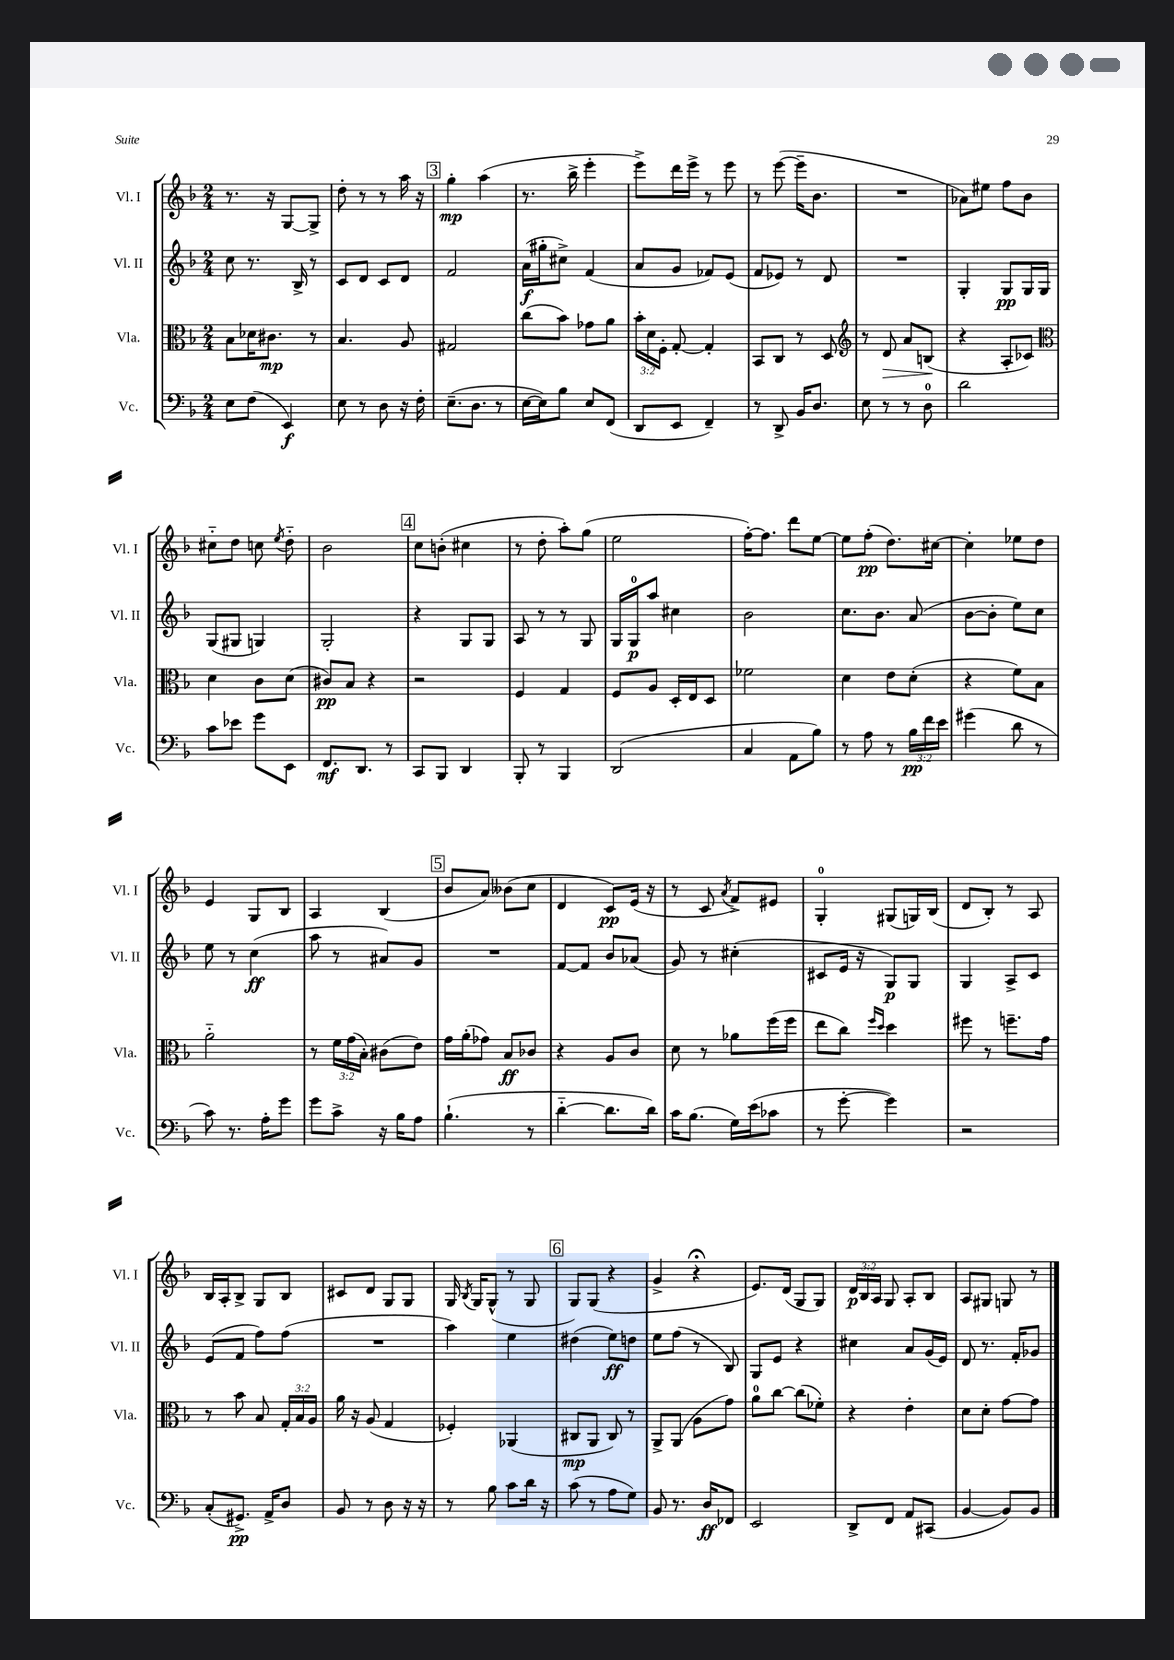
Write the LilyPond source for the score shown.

<<
\new StaffGroup <<
\new Staff = "s0" \with { instrumentName = "Vl. I" shortInstrumentName = "Vl. I" } {
    \clef treble \key f \major \numericTimeSignature \time 2/4 \override Staff.TupletNumber.text = #tuplet-number::calc-fraction-text
    \autoBeamOff r8. r16 g8[~ g8]-> |
    d''8-. r8 r8 a''16 r16 |
    \mark \markup { \box "3" } g''4-.\mp a''4( |
    r8. bes''16-> e'''4-. |
    e'''8[->) d'''16 e'''16]-> r8 e'''8 |
    r8 e'''8~( e'''16[-- bes'8.] |
    R2 |
    aes'8[) eis''8] f''8[ bes'8] |
    cis''8[-_ d''8] c''8 \acciaccatura { e''8 } d''8-_ |
    bes'2 |
    \mark \markup { \box "4" } c''8[ b'8]-.( cis''4 |
    r8 d''8-. a''8[-.) g''8]( |
    e''2 |
    f''16[~-.) f''8.] d'''8[ e''8]~ |
    e''8[ f''8]-.\pp( d''8.[) cis''16]~ |
    cis''4-. ees''8[ d''8] |
    e'4 g8[ bes8] |
    a4 bes4( |
    \mark \markup { \box "5" } bes'8[ a'8]) beses'8[( c''8] |
    d'4 c'8[\pp) e'16]( r16 |
    r8 c'8 \acciaccatura { a'8 } f'8[->) eis'8] |
    g4-0-. gis8[( g16) bes16]( |
    d'8[ bes8]-.) r8 a8 |
    bes16[ a16-. bes8]-> g8[ bes8] |
    cis'8[ d'8] g8[ g8] |
    g16 \acciaccatura { bes8 } g16[ g8]-^( r8 g8 |
    \mark \markup { \box "6" } g8[) g8]( r4 |
    g'4-> r4\fermata |
    e'8.[) d'16]( g8[ g8]) |
    \tuplet 3/2 { d'16[\p bes16 a16] } g8 a8[-. bes8] |
    a8[ gis8] g8 r8 \bar "|." |
}
\new Staff = "s1" \with { instrumentName = "Vl. II" shortInstrumentName = "Vl. II" } {
    \clef treble \key f \major \numericTimeSignature \time 2/4
    \autoBeamOff c''8 r8. bes16-> r8 |
    c'8[ d'8] c'8[ d'8] |
    \mark \markup { \box "3" } f'2 |
    a'16[\f( gis''16-. cis''8]->) f'4( |
    a'8[ g'8] fes'8[) e'8]( |
    f'8[ ees'8]) r8 d'8 |
    R2 |
    g4-. g8[\pp g16 g16] |
    g8[( gis8] g4) |
    g2-. |
    \mark \markup { \box "4" } r4 g8[ g8] |
    a8 r8 r8 g8 |
    g16[ g16-0\p a''8] cis''4 |
    bes'2 |
    c''8.[ bes'8.] a'8( |
    bes'8[~ bes'8]-. e''8[) c''8] |
    e''8 r8 c''4\ff( |
    a''8 r8 ais'8[) g'8] |
    \mark \markup { \box "5" } R2 |
    f'8[~ f'8] bes'8[ aes'8]( |
    g'8) r8 cis''4-.( |
    cis'8[ e'16] r16 g8[\p) g8] |
    g4 a8[-> c'8] |
    e'8[( f'8] f''8[) f''8]( |
    R2 |
    a''4) e''4 |
    \mark \markup { \box "6" } dis''4( e''8[\ff) d''8] |
    e''8[ f''8]( r8 bes8) |
    g8[ e'8] r4 |
    cis''4 a'8[ g'16( e'16]) |
    d'8 r8. f'16[-. ges'8] \bar "|." |
}
\new Staff = "s2" \with { instrumentName = "Vla." shortInstrumentName = "Vla." } {
    \clef alto \key f \major \numericTimeSignature \time 2/4 \override Staff.TupletNumber.text = #tuplet-number::calc-fraction-text
    \autoBeamOff bes8[ des'16 cis'8.]\mp r8 |
    bes4. a8 |
    \mark \markup { \box "3" } gis2 |
    c''8[( bes'8]) ges'8[ a'8] |
    \tuplet 3/2 { bes'16[-. d'16 f16]-. } g8~-. g4-. |
    bes,8[ c8] r8 d8 |
    \clef treble r8 d'8\> a'8[ b8]\!( |
    r4 a8[-. ces'8]) |
    \clef alto d'4 c'8[ d'8]( |
    cis'8[\pp) bes8] r4 |
    \mark \markup { \box "4" } r2 |
    f4 g4 |
    f8[ a8] d16[-. e16 d8] |
    fes'2 |
    d'4 e'8[ d'8]-.( |
    r4 f'8[) bes8] |
    a'2-_ |
    r8 \tuplet 3/2 { f'16[ g'16( bes16]-.) } cis'8[( e'8]) |
    \mark \markup { \box "5" } g'16[ a'16-.( ges'8]) bes8[\ff ces'8] |
    r4 a8[ c'8] |
    d'8 r8 aes'8[ f''16( f''16] |
    e''8[ c''8]) \grace { f''16[ d''16] } d''4 |
    fis''8 r8 f''8.[-- g'16] |
    r8 bes'8 bes8 \tuplet 3/2 { g16[-. bes16 a16] } |
    a'16 r16 a8( g4 |
    fes4-.) aes,4( |
    \mark \markup { \box "6" } cis8[\mp a,8] cis8) r8 |
    a,8[-> a,8]( a8[ g'8]) |
    a'8[-0 c''8]~ c''8[( fes'8]-.) |
    r4 e'4-. |
    d'8[ d'8]-. g'8[~ g'8] \bar "|." |
}
\new Staff = "s3" \with { instrumentName = "Vc." shortInstrumentName = "Vc." } {
    \clef bass \key f \major \numericTimeSignature \time 2/4 \override Staff.TupletNumber.text = #tuplet-number::calc-fraction-text
    \autoBeamOff e8[ f8]( e,4\f) |
    e8 r8 d8 r16 f16-. |
    \mark \markup { \box "3" } e8.[--( d8.] r8 |
    e16[~ e16) bes8] e8[ f,8]( |
    d,8[ e,8] f,4--) |
    r8 d,8-> bes,16[ d8.] |
    e8 r8 r8 d8-0 |
    d'2 |
    c'8[ ees'8] g'8[ e,8] |
    f,8.[\mf d,8.] r8 |
    \mark \markup { \box "4" } c,8[ bes,,8] d,4 |
    bes,,8-. r8 bes,,4 |
    d,2( |
    c4 a,8[ bes8]) |
    r8 a8 r8 \tuplet 3/2 { bes16[\pp f'16 e'16] } |
    gis'4( d'8 r8 |
    c'8) r8. a16[-. g'8] |
    g'8[ c'8]-> r16 bes16[ a8] |
    \mark \markup { \box "5" } bes4.-!( r8 |
    d'4~-_ d'8.[ d'16]) |
    c'16[ bes8.]( g16[) e'16( ces'8] |
    r8 g'8~-. g'4) |
    r2 |
    c8[-.( gis,8.]->\pp) a,16[-> d8] |
    bes,8 r8 d8 r16 r16 |
    r8 bes8 c'8[ d'16] r16 |
    \mark \markup { \box "6" } c'8( r8 a8[ g8]) |
    bes,8 r8. d16[\ff fes,8] |
    e,2 |
    d,8[-> f,8] a,8[ cis,8]( |
    bes,4~ bes,8[) bes,8] \bar "|." |
}
>>
>>
\layout { \context { \Score \remove "Bar_number_engraver" } }
